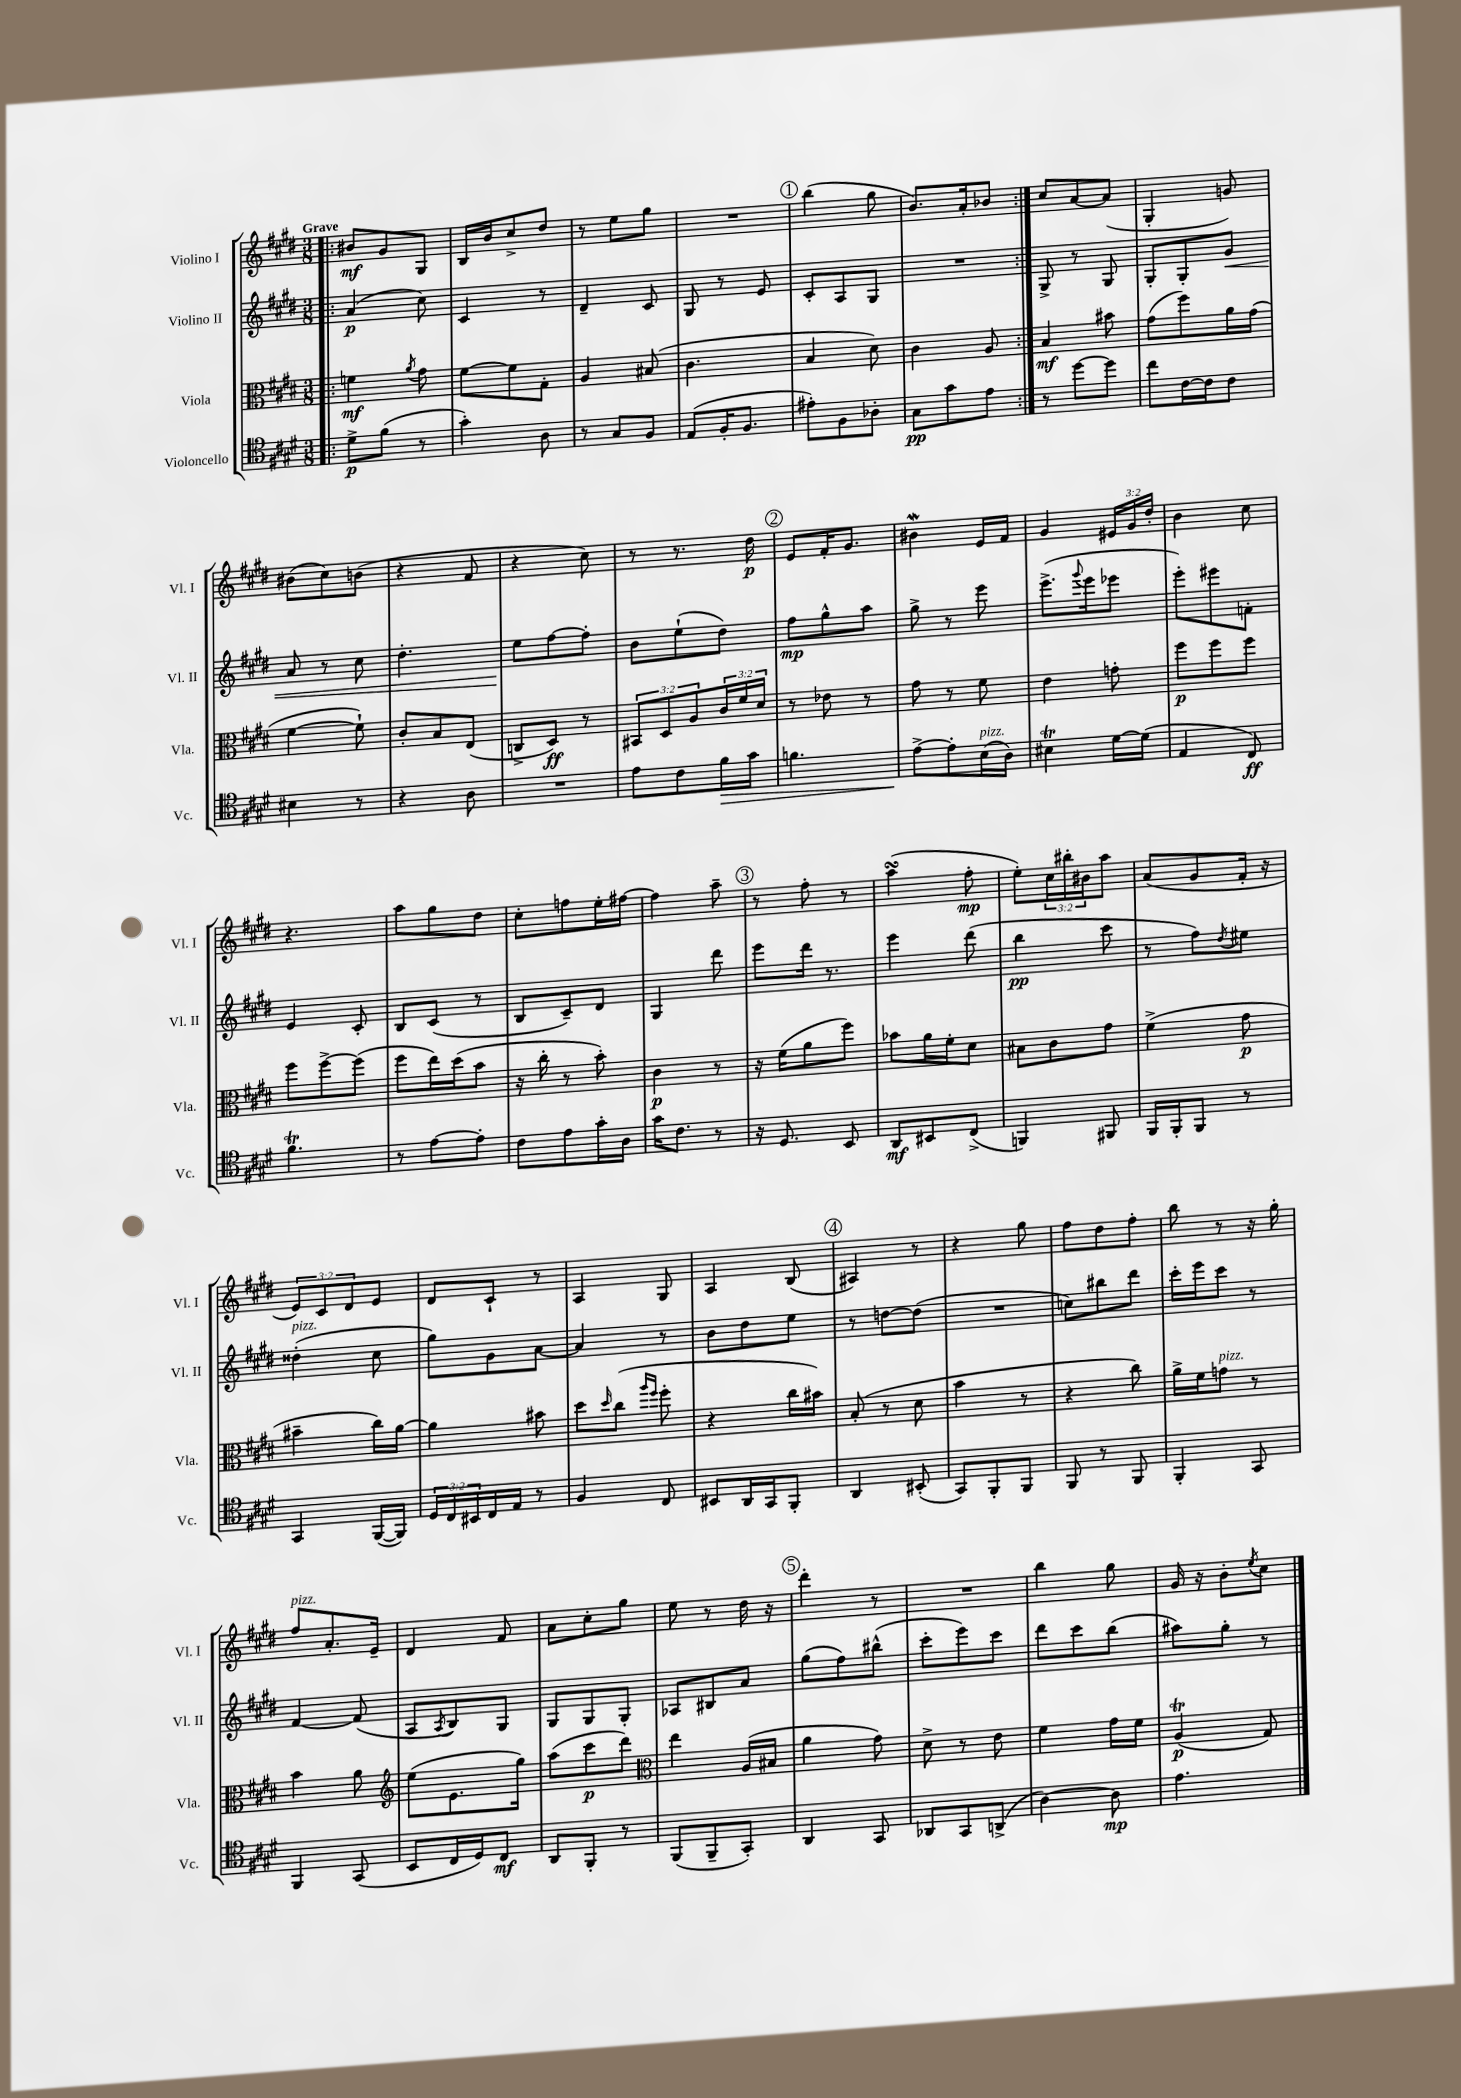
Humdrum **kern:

**kern	**dynam	**kern	**dynam	**kern	**dynam	**kern	**dynam
*part4	*part4	*part3	*part3	*part2	*part2	*part1	*part1
*staff4	*staff4	*staff3	*staff3	*staff2	*staff2	*staff1	*staff1
*I"Violoncello	*	*I"Viola	*	*I"Violino II	*	*I"Violino I	*
*I'Vc.	*	*I'Vla.	*	*I'Vl. II	*	*I'Vl. I	*
*clefC4	*	*clefC3	*	*clefG2	*	*clefG2	*
*k[f#c#g#d#]	*	*k[f#c#g#d#]	*	*k[f#c#g#d#]	*	*k[f#c#g#d#]	*
*M3/8	*	*M3/8	*	*M3/8	*	*M3/8	*
=1!|:	=1!|:	=1!|:	=1!|:	=1!|:	=1!|:	=1!|:	=1!|:
!	!	!	!	!	!	!LO:TX:a:B:t=Grave	!
8d#^\L	p	4fn\	mf	(4a/	p	8b#X/L	mf
(8f#\J	.	.	.	.	.	8g#/	.
.	.	8qa/	.	.	.	.	.
8r	.	8g#\	.	8cc#\)	.	8G#/J	.
=2	=2	=2	=2	=2	=2	=2	=2
4g#'\)	.	[8f#\L	.	4c#/	.	16B/LL	.
.	.	.	.	.	.	16b/J	.
.	.	8f#\]	.	.	.	8cc#^/	.
8A\	.	8G#'\J	.	8r	.	8dd#/J	.
=3	=3	=3	=3	=3	=3	=3	=3
8r	.	4A/	.	4d#~/	.	8r	.
8G#/L	.	.	.	.	.	8ee\L	.
8F#/J	.	(8B#X/	.	8c#/	.	8gg#\J	.
=4	=4	=4	=4	=4	=4	=4	=4
(8E/L	.	4.c#\	.	8G#/	.	4.r	.
16F#'/K	.	.	.	8r	.	.	.
8.F#/J	.	.	.	.	.	.	.
.	.	.	.	8e/	.	.	.
!!LO:REH:place=s1:t=1
=5	=5	=5	=5	=5	=5	=5	=5
8e#X'\L)	.	4B/	.	8c#'/L	.	(4bb\	.
8F#\	.	.	.	8A/	.	.	.
8A-X'\J	.	8d#\)	.	8G#/J	.	8gg#\	.
=6	=6	=6	=6	=6	=6	=6	=6
8G#\L	pp	4c#\	.	4.r	.	8.b/L)	.
8g#\	.	.	.	.	.	.	.
.	.	.	.	.	.	16a'/k	.
8e\J	.	8A/	.	.	.	8b-X/J	.
=7:|!	=7:|!	=7:|!	=7:|!	=7:|!	=7:|!	=7:|!	=7:|!
8r	.	4B/	mf	8G#^/	.	8cc#/L	.
[8dd#\L	.	.	.	8r	.	[8a/	.
8dd#\J]	.	8b#X\	.	8G#/	.	(8a/J]	.
=8	=8	=8	=8	=8	=8	=8	=8
8cc#\L	.	(8g#\L	.	8G#'/L	.	4G#'/	.
[16c#\L	.	8ff#\)	.	8G#'/	.	.	.
16c#\J]	.	.	.	.	.	.	.
!	!	!	!	!	!LO:HP:b	!	!
8c#\J	.	16a\L	.	8g#/J	<	8gn/)	.
.	.	(16g#\JJ	.	.	.	.	.
!!LO:LB:g=z
=9	=9	=9	=9	=9	=9	=9	=9
4B#X\	.	[4f#\	.	8a/	.	(8b#X\L	.
.	.	.	.	8r	.	8cc#\)	.
8r	.	8f#`\])	.	8cc#\	.	(8bn\J	.
=10	=10	=10	=10	=10	=10	=10	=10
4r	.	8c#'/L	.	4.dd#'\	.	4r	.
.	.	8B/	.	.	.	.	.
8A\	.	(8E/J	.	.	.	8f#/	.
=11	=11	=11	=11	=11	=11	=11	=11
4.r	.	8Cn^/L	.	8ee\L	.	4r	.
.	.	8D#/J)	ff	[8ff#\	[	.	.
.	.	8r	.	8ff#'\J]	.	8cc#\)	.
=12	=12	=12	=12	=12	=12	=12	=12
8e\L	.	12BB#X/L	.	8b\L	.	8r	.
.	.	12D#/	.	.	.	.	.
8c#\	.	.	.	(8ee`\	.	8.r	.
.	.	12A/	.	.	.	.	.
!	!LO:HP:b	!	!	!	!	!	!
16f#\L	>	24c#/L	.	8dd#\J)	.	.	.
.	.	24f#/	.	.	.	.	.
16g#\JJ	.	.	.	.	.	16dd#\	p
.	.	24d#/JJ	.	.	.	.	.
!!LO:REH:place=s1:t=2
=13	=13	=13	=13	=13	=13	=13	=13
4.fn\	.	8r	.	8ff#\L	mp	8e/L	.
.	.	8e-X\	.	8gg#^^\	.	16f#'/K	.
.	.	.	.	.	.	8.g#/J	.
.	.	8r	.	8aa\J	.	.	.
=14	=14	=14	=14	=14	=14	=14	=14
[8e^\L	.	8g#\	.	8gg#^\	.	4b#XW\	.
8e'\]	]	8r	.	8r	.	.	.
!LO:TX:a:i:t=pizz.	!	!	!	!	!	!	!
(16B\L	.	8f#\	.	8eee\	.	16e/LL	.
16A\JJ)	.	.	.	.	.	16f#/JJ	.
=15	=15	=15	=15	=15	=15	=15	=15
4B#Xt\	.	4e\	.	(8.eee^\L	.	4g#/	.
.	.	.	.	8qqggg#/	.	.	.
.	.	.	.	16eee\k	.	.	.
[16d#\LL	.	8gn'\	.	8eee-X\J	.	24e#X/LL	.
.	.	.	.	.	.	24g#/	.
(16d#\JJ]	.	.	.	.	.	.	.
.	.	.	.	.	.	24dd#'/JJ	.
=16	=16	=16	=16	=16	=16	=16	=16
4E/	.	8ff#\L	p	8eee'\L)	.	4b\	.
.	.	8ff#\	.	8eee#X\	.	.	.
8C#/)	ff	8ff#\J	.	8fn'\J	.	8cc#\	.
!!LO:LB:g=z
=17	=17	=17	=17	=17	=17	=17	=17
4.f#T\	.	8ff#\L	.	4e/	.	4.r	.
.	.	[8ff#^\	.	.	.	.	.
.	.	(8ff#\J]	.	8c#'/	.	.	.
=18	=18	=18	=18	=18	=18	=18	=18
8r	.	8ff#\L	.	8B/L	.	8aa\L	.
[8e\L	.	16ee\L)	.	(8c#/J	.	8gg#\	.
.	.	(16dd#\J	.	.	.	.	.
8e'\J]	.	8b\J	.	8r	.	8dd#\J	.
=19	=19	=19	=19	=19	=19	=19	=19
8c#\L	.	16r	.	8B/L	.	8cc#'\L	.
.	.	16cc#'\	.	.	.	.	.
8e\	.	8r	.	8c#~/)	.	8ffn\	.
16g#'\L	.	8b'\)	.	8d#/J	.	16ee'\L	.
16A\JJ	.	.	.	.	.	[16ff#X\JJ	.
=20	=20	=20	=20	=20	=20	=20	=20
16g#\KL	.	4c#\	p	4G#/	.	4ff#\]	.
8.c#\J	.	.	.	.	.	.	.
8r	.	8r	.	8ddd#\	.	8aa~\	.
!!LO:REH:place=s1:t=3
=21	=21	=21	=21	=21	=21	=21	=21
16r	.	16r	.	8eee\L	.	8r	.
8.D#/	.	(16f#\KL	.	.	.	.	.
.	.	8a\	.	16ddd#\Jk	.	8ff#'\	.
.	.	.	.	8.r	.	.	.
8BB/	.	8ff#\J)	.	.	.	8r	.
=22	=22	=22	=22	=22	=22	=22	=22
8AA/L	mf	8b-X\L	.	4eee\	.	(4aasSSs\	.
8BB#X/	.	16a\L	.	.	.	.	.
.	.	16f#'\J	.	.	.	.	.
(8C#^/J	.	8d#\J	.	(8ddd#\	.	8ff#'\	mp
=23	=23	=23	=23	=23	=23	=23	=23
4FFn/)	.	8B#X\L	.	4bb\	pp	8ee'\L)	.
.	.	8c#\	.	.	.	24cc#\L	.
.	.	.	.	.	.	24bb#X'\	.
.	.	.	.	.	.	24b#X\J	.
8FF#X/	.	8g#\J	.	8ccc#\	.	8aa\J	.
=24	=24	=24	=24	=24	=24	=24	=24
16FF#/LL	.	(4f#^\	.	8r	.	(8a/L	.
16FF#'/J	.	.	.	.	.	.	.
8FF#/J	.	.	.	8ff#\L)	.	8g#/	.
.	.	.	.	8qdd#/	.	.	.
8r	.	8g#\	p	8ee#X\J	.	16f#'/Jk	.
.	.	.	.	.	.	16r	.
!!LO:LB:g=z
=25	=25	=25	=25	=25	=25	=25	=25
!	!	!	!	!LO:TX:a:i:t=pizz.	!	!	!
4GG#/	.	4b#X~\	.	(4dd##X'\	.	12e/L)	.
.	.	.	.	.	.	12c#/	.
.	.	.	.	.	.	12d#/	.
([16FF#/LL	.	16cc#\LL)	.	8cc#\	.	8e/J	.
16FF#/JJ])	.	[16a\JJ	.	.	.	.	.
=26	=26	=26	=26	=26	=26	=26	=26
24D#/LL	.	4a\]	.	8gg#\L)	.	8d#/L	.
24C#/	.	.	.	.	.	.	.
24BB#X/	.	.	.	.	.	.	.
16C#/	.	.	.	8g#\	.	8c#`/J	.
16E/JJ	.	.	.	.	.	.	.
8r	.	8b#X\	.	[8a\J	.	8r	.
=27	=27	=27	=27	=27	=27	=27	=27
4F#/	.	8dd#\L	.	4a/]	.	4A/	.
.	.	16qqdd#/	.	.	.	.	.
.	.	(8cc#\J	.	.	.	.	.
.	.	16qqaa/LL	.	.	.	.	.
.	.	16qqff#/JJ	.	.	.	.	.
8C#/	.	8ff#'\	.	8r	.	8G#/	.
=28	=28	=28	=28	=28	=28	=28	=28
8BB#X/L	.	4r	.	8b\L	.	4A/	.
16AA/L	.	.	.	8dd#\	.	.	.
16GG#/J	.	.	.	.	.	.	.
8FF#'/J	.	16cc#\LL	.	8ee\J	.	(8B/	.
.	.	16b#X\JJ)	.	.	.	.	.
!!LO:REH:place=s1:t=4
=29	=29	=29	=29	=29	=29	=29	=29
4AA/	.	(8B'/	.	8r	.	4A#X/)	.
.	.	8r	.	[8ddn\L	.	.	.
(8BB#X'/	.	8d#\	.	(8dd\J]	.	8r	.
=30	=30	=30	=30	=30	=30	=30	=30
8GG#/L)	.	4b\	.	4.r	.	4r	.
8FF#'/	.	.	.	.	.	.	.
8FF#/J	.	8r	.	.	.	8gg#\	.
=31	=31	=31	=31	=31	=31	=31	=31
8FF#/	.	4r	.	8ccn\L)	.	8ff#\L	.
8r	.	.	.	8bb#X\	.	8dd#\	.
8FF#/	.	8cc#\)	.	8ddd#\J	.	8ff#'\J	.
=32	=32	=32	=32	=32	=32	=32	=32
4FF#'/	.	16a^\LL	.	16ccc#'\LL	.	8bb\	.
.	.	16f#\J	.	16eee\J	.	.	.
!	!	!LO:TX:a:i:t=pizz.	!	!	!	!	!
.	.	8gn\J	.	8ccc#\J	.	8r	.
8GG#/	.	8r	.	8r	.	16r	.
.	.	.	.	.	.	16gg#'\	.
!!LO:LB:g=z
=33	=33	=33	=33	=33	=33	=33	=33
!	!	!	!	!	!	!LO:TX:a:i:t=pizz.	!
4FF#/	.	4b\	.	[4f#/	.	8ff#/L	.
.	.	.	.	.	.	8.a'/	.
(8GG#/	.	8a\	.	(8f#/]	.	.	.
.	.	.	.	.	.	16e~/Jk	.
=34	=34	=34	=34	=34	=34	=34	=34
*	*	*clefG2	*	*	*	*	*
8BB/L	.	(8ee\L	.	8A/L	.	4d#/	.
.	.	.	.	8qA/	.	.	.
16C#/L	.	8.e\	.	8B/)	.	.	.
16D#/J)	.	.	.	.	.	.	.
8C#/J	mf	.	.	8G#/J	.	8f#/	.
.	.	16gg#\Jk)	.	.	.	.	.
=35	=35	=35	=35	=35	=35	=35	=35
8AA/L	.	(8aa\L	.	8G#/L	.	8a\L	.
8FF#'/J	.	8ccc#\	p	8G#/	.	8cc#'\	.
8r	.	8ddd#\J)	.	8G#'/J	.	8gg#\J	.
=36	=36	=36	=36	=36	=36	=36	=36
*	*	*clefC3	*	*	*	*	*
(8FF#/L	.	4ee\	.	8A-X/L	.	8ee\	.
8FF#~/	.	.	.	8B#X/	.	8r	.
8GG#'/J)	.	(16A/LL	.	8a/J	.	16dd#\	.
.	.	16B#X/JJ	.	.	.	16r	.
!!LO:REH:place=s1:t=5
=37	=37	=37	=37	=37	=37	=37	=37
4AA/	.	4a\	.	(8gg#\L	.	4ddd#'\	.
.	.	.	.	8ff#\)	.	.	.
8GG#/	.	8g#\)	.	(8bb#X^^\J	.	8r	.
=38	=38	=38	=38	=38	=38	=38	=38
8AA-X/L	.	8d#^\	.	8ccc#'\L	.	4.r	.
8GG#/	.	8r	.	8eee\)	.	.	.
(8AAn^/J	.	8e\	.	8ccc#\J	.	.	.
=39	=39	=39	=39	=39	=39	=39	=39
[4A\)	.	4f#\	.	8ddd#\L	.	4bb\	.
.	.	.	.	8ccc#\	.	.	.
8A\]	mp	16g#\LL	.	(8bb\J	.	8gg#\	.
.	.	16f#\JJ	.	.	.	.	.
=40	=40	=40	=40	=40	=40	=40	=40
4.e\	.	(4AT/	p	8aa#X\L)	.	16g#/	.
.	.	.	.	.	.	16r	.
.	.	.	.	8gg#'\J	.	8b'\L	.
.	.	.	.	.	.	8qee/	.
.	.	8G#/)	.	8r	.	8cc#\J	.
==	==	==	==	==	==	==	==
*-	*-	*-	*-	*-	*-	*-	*-
